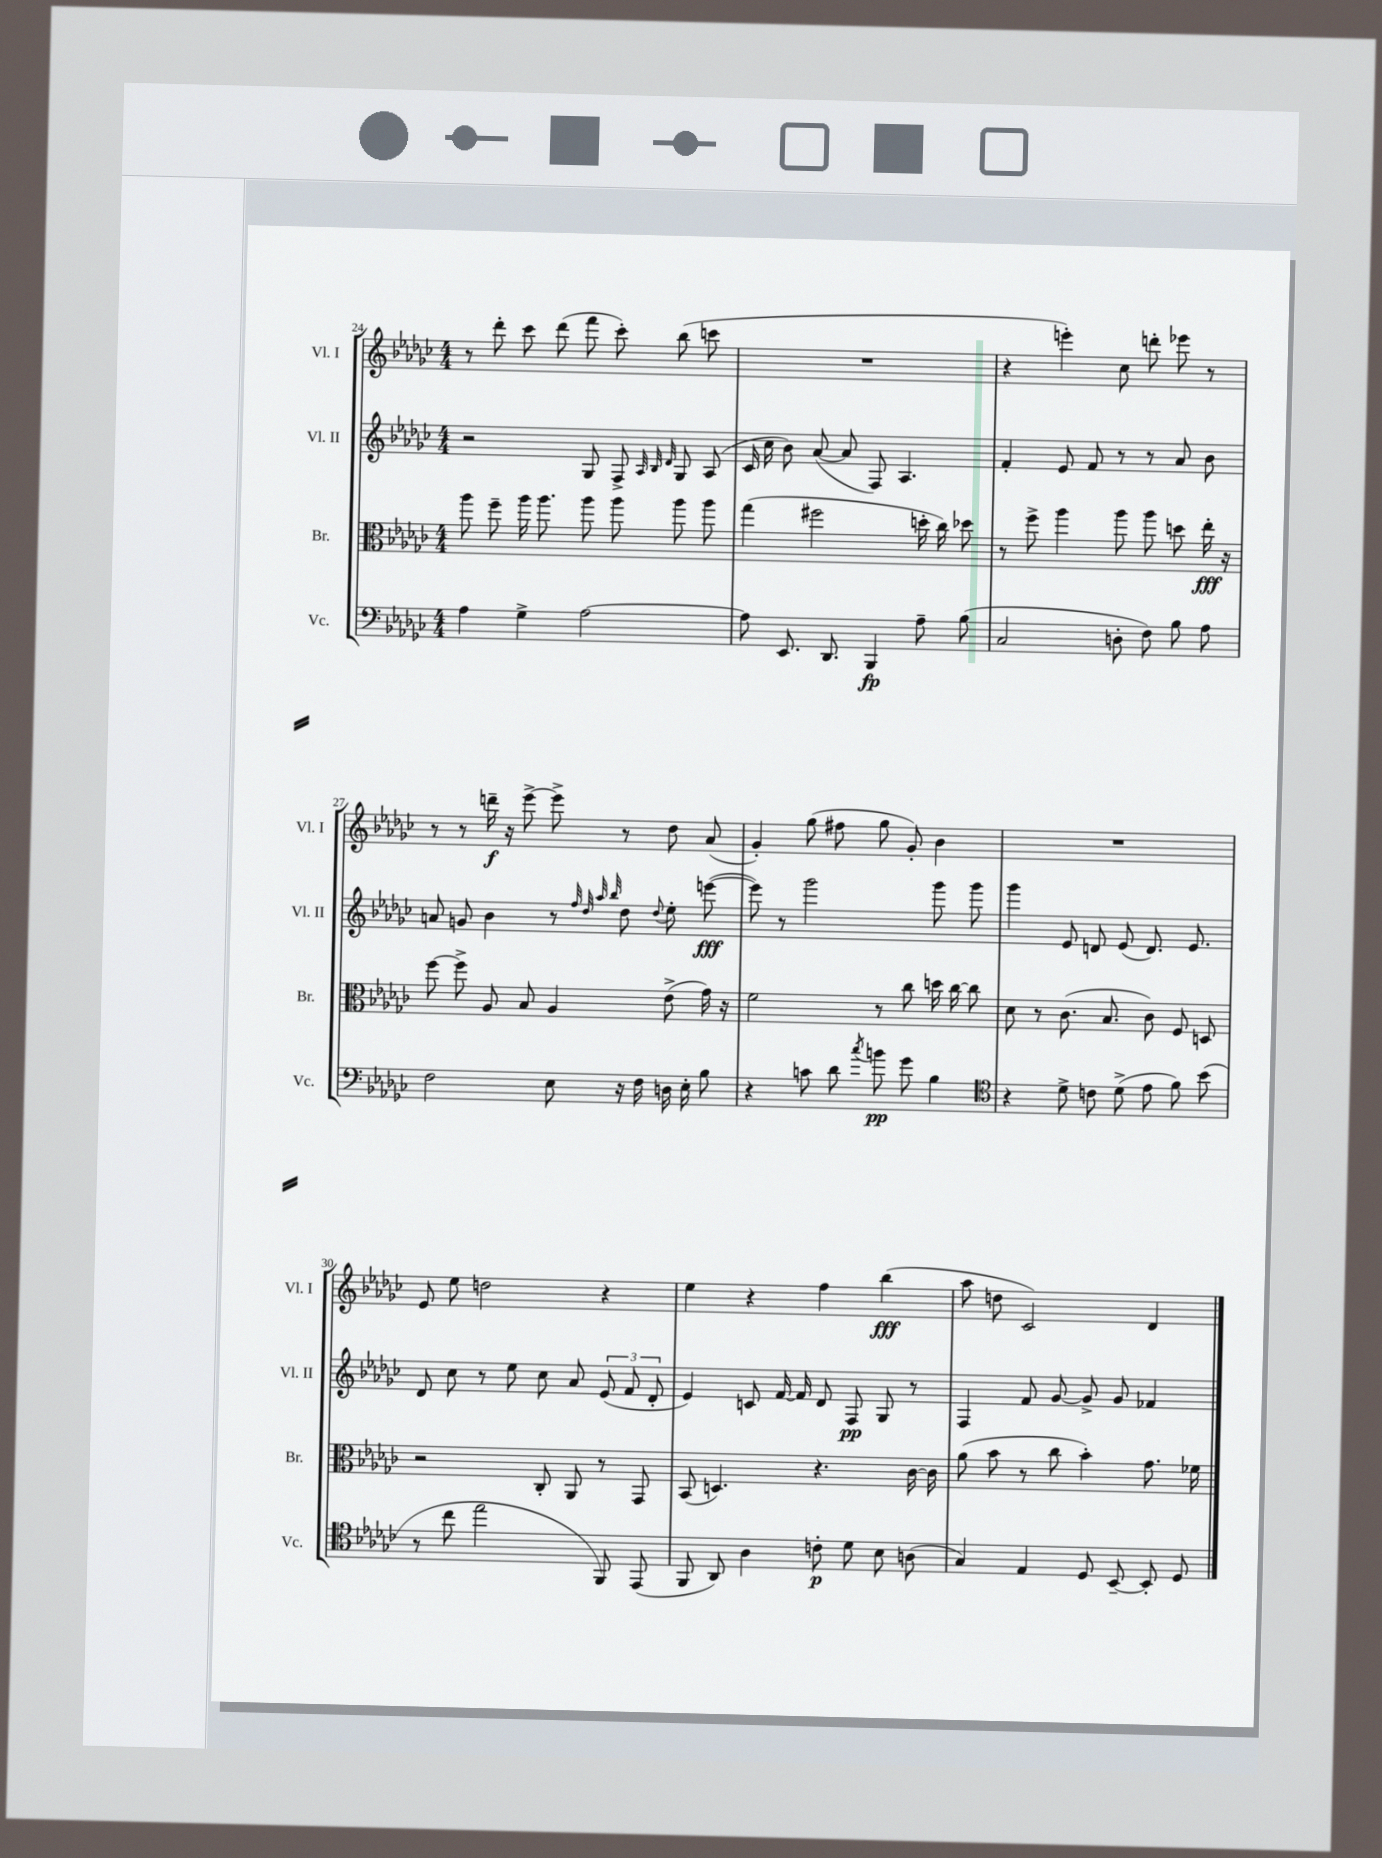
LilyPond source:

<<
\new StaffGroup <<
\new Staff = "s0" \with { instrumentName = "Vl. I" shortInstrumentName = "Vl. I" } {
    \clef treble \key ges \major \numericTimeSignature \time 4/4
    \autoBeamOff r8 des'''8-. ces'''8 des'''8( f'''8 ces'''8-.) bes''8( c'''8 |
    R1 |
    r4 e'''4-.) ces''8 d'''8-. ees'''8 r8 |
    r8 r8 d'''16--\f r16 ees'''8~-> ees'''8-> r8 des''8 aes'8( |
    ges'4-.) ges''8( fis''8 ges''8 ges'8-.) bes'4 |
    R1 |
    ees'8 ees''8 d''2 r4 |
    ees''4 r4 f''4 bes''4\fff( |
    aes''8 d''8 ces'2) des'4 \bar "|." |
}
\new Staff = "s1" \with { instrumentName = "Vl. II" shortInstrumentName = "Vl. II" } {
    \clef treble \key ges \major \numericTimeSignature \time 4/4
    \autoBeamOff r2 ges8 f8-> \grace { aes32 bes32 des'32 } ges8 aes8( |
    ces'16 ces''16 bes'8) aes'8~( aes'8 f8) aes4. |
    f'4-. ees'8 f'8 r8 r8 aes'8 bes'8 |
    a'8 g'8 bes'4 r8 \grace { f''32 des''32 aes''32 bes''32 } des''8 \appoggiatura { des''8 } ees''8-. e'''8~\fff( |
    e'''8) r8 ges'''2 ges'''8 ges'''8 |
    ges'''4 ees'8 d'8 ees'8( d'8.) ees'8. |
    des'8 ces''8 r8 ees''8 ces''8 aes'8 \tuplet 3/2 { ees'8( f'8 des'8-. } |
    ees'4) c'8 f'16~ f'16 des'8 f8\pp ges8 r8 |
    f4 f'8 ges'8~ ges'8-> ges'8 fes'4 \bar "|." |
}
\new Staff = "s2" \with { instrumentName = "Br." shortInstrumentName = "Br." } {
    \clef alto \key ges \major \numericTimeSignature \time 4/4
    \autoBeamOff aes''8 f''8-- aes''16 aes''8. aes''8 aes''8 aes''8 aes''8 |
    ges''4( fis''2 d''16-. ces''16) des''8 |
    r8 f''8-> aes''4 aes''8 aes''8 d''8 ees''16-.\fff r16 |
    f''8~ f''8-> aes8 bes8 aes4 ees'8->( ges'16) r16 |
    f'2 r8 ces''8 d''16 ces''16~ ces''8 |
    des'8 r8 ces'8.( bes8. ces'8) f8 d8 |
    r2 ces8-. aes,8 r8 ges,8 |
    bes,8( d4.) r4. ces'16~ ces'16 |
    aes'8( bes'8 r8 ces''8 bes'4-.) ges'8. fes'16 \bar "|." |
}
\new Staff = "s3" \with { instrumentName = "Vc." shortInstrumentName = "Vc." } {
    \clef bass \key ges \major \numericTimeSignature \time 4/4
    \autoBeamOff aes4 ges4-> aes2~ |
    aes8 ees,8. des,8. bes,,4\fp aes8-- bes8( |
    ces2 d8-. f8) bes8 aes8 |
    f2 ees8 r16 f16 d16 ees16-. bes8 |
    r4 c'8 des'8 \acciaccatura { ces''8 } b'8\pp ges'8 bes4 |
    \clef tenor r4 des'8-> c'8 des'8->( ees'8 f'8) bes'8( |
    r8 ces''8 ees''2 f,8) ees,8( |
    f,8 aes,8) aes4 c'8-.\p des'8 bes8 a8( |
    ges4) ees4 des8 bes,8~-- bes,8-. des8 \bar "|." |
}
>>
>>
\layout { \context { \Score currentBarNumber = #24 } }
